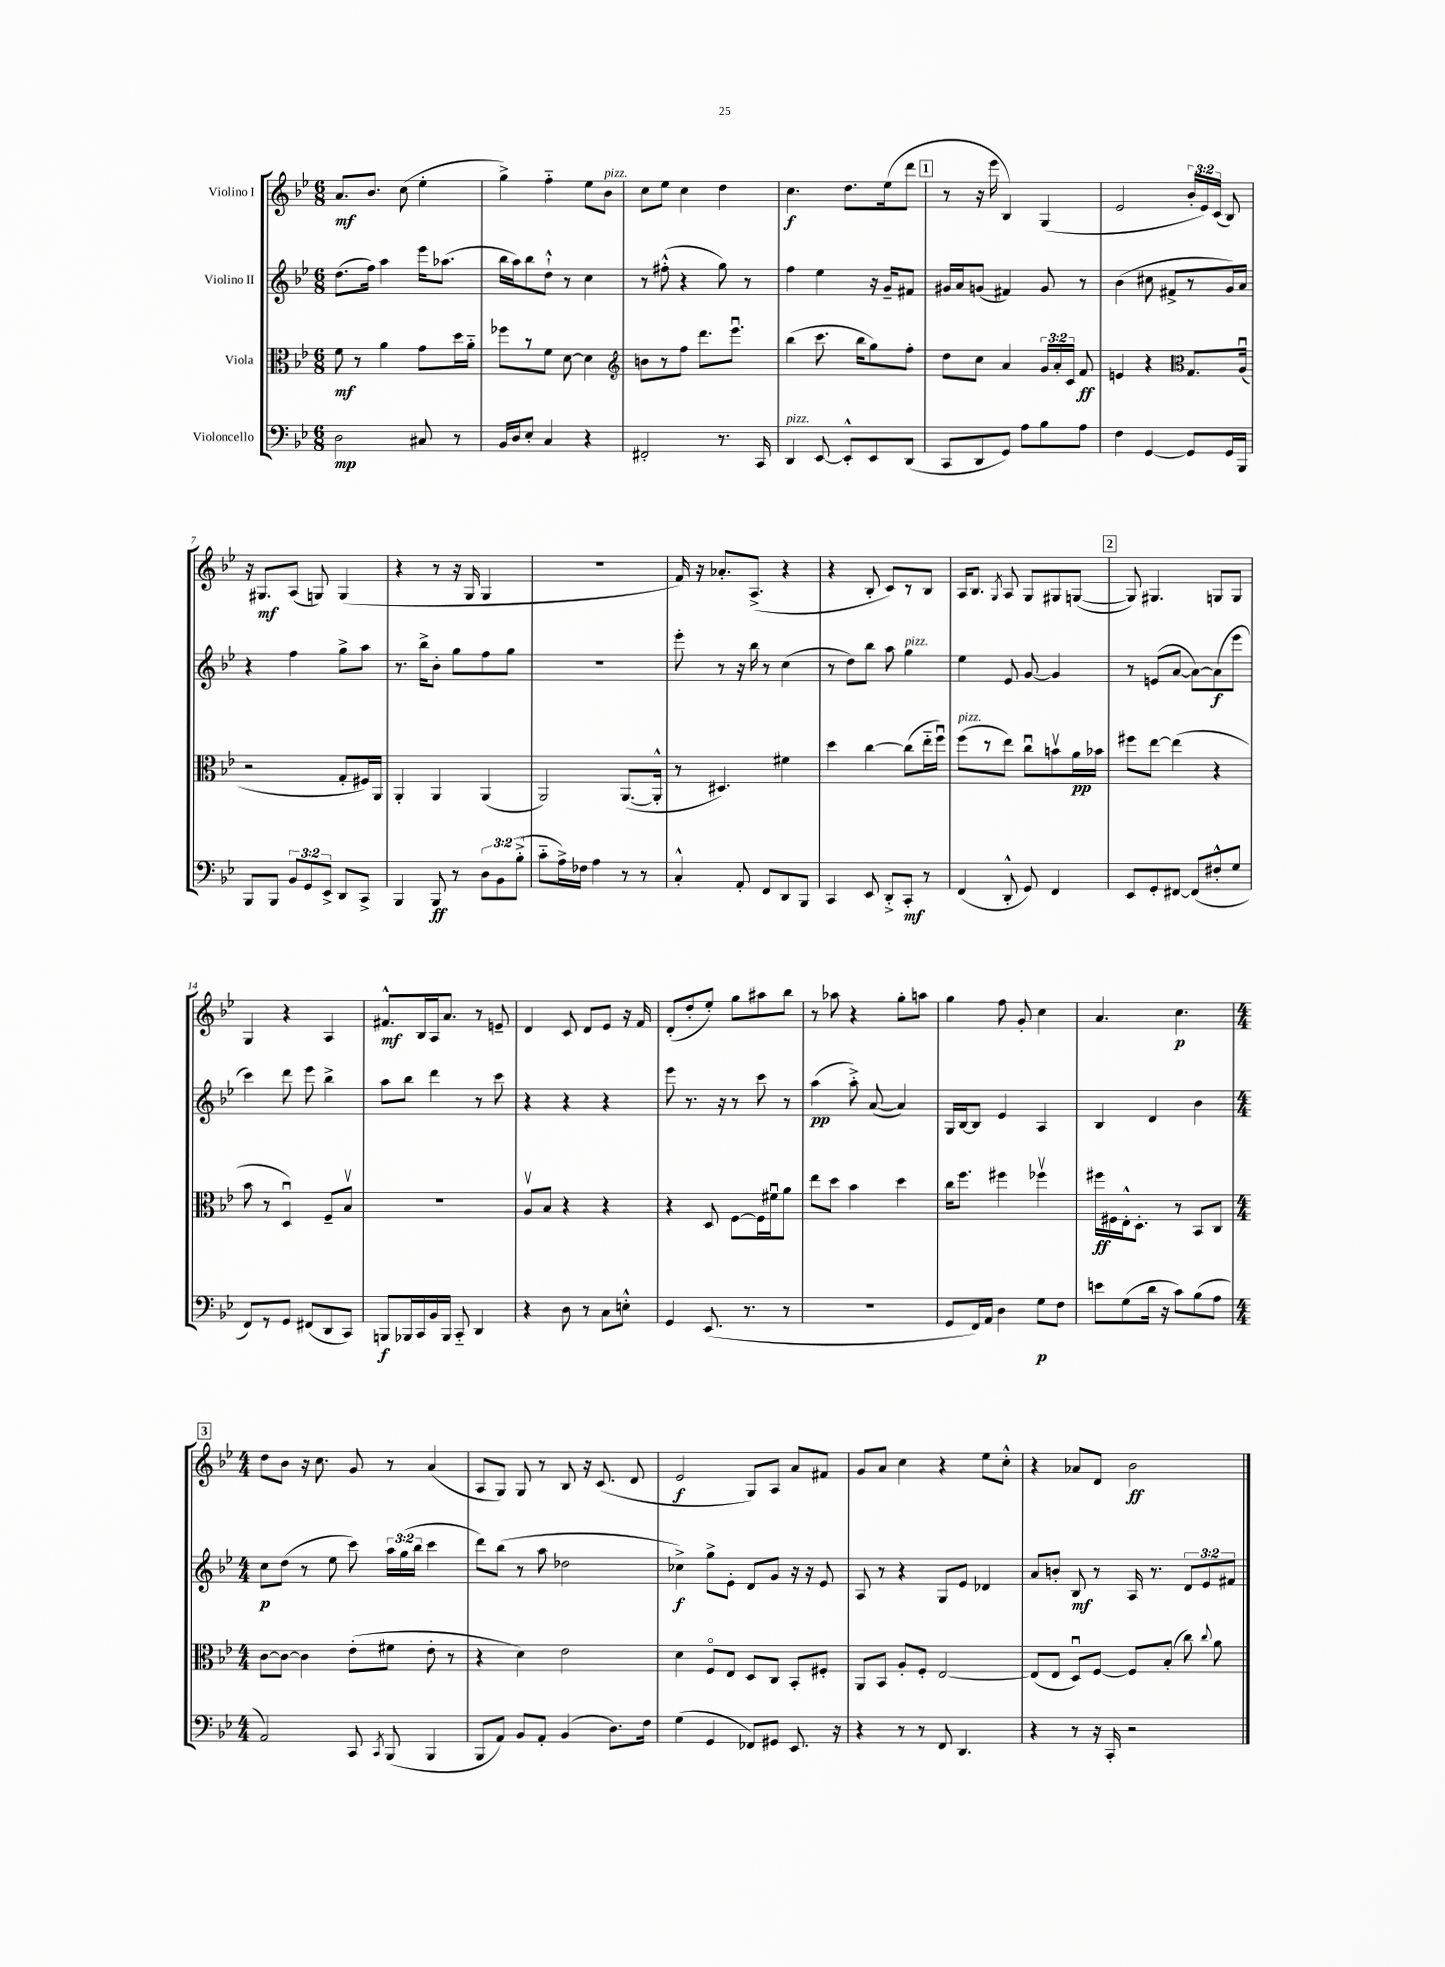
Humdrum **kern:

**kern	**dynam	**kern	**dynam	**kern	**dynam	**kern	**dynam
*part4	*part4	*part3	*part3	*part2	*part2	*part1	*part1
*staff4	*staff4	*staff3	*staff3	*staff2	*staff2	*staff1	*staff1
*I"Violoncello	*	*I"Viola	*	*I"Violino II	*	*I"Violino I	*
*clefF4	*	*clefC3	*	*clefG2	*	*clefG2	*
*k[b-e-]	*	*k[b-e-]	*	*k[b-e-]	*	*k[b-e-]	*
*M6/8	*	*M6/8	*	*M6/8	*	*M6/8	*
=1	=1	=1	=1	=1	=1	=1	=1
2D\	mp	8f\	mf	(8.dd\L	.	8.a/L	mf
.	.	8r	.	.	.	.	.
.	.	.	.	16ff\Jk)	.	8.b-/J	.
.	.	4a\	.	4aa\	.	.	.
.	.	.	.	.	.	(8cc\	.
8C#X/	.	8g\L	.	16eee-\KL	.	4ee-'\	.
.	.	.	.	(8.aa-X\J	.	.	.
8r	.	16dd\L	.	.	.	.	.
.	.	16a\JJ	.	.	.	.	.
=2	=2	=2	=2	=2	=2	=2	=2
16BB-/LL	.	8ff-X\L	.	16bb-\LL	.	4gg^\)	.
16D/J	.	.	.	16aa\J)	.	.	.
8E-'/J	.	8r	.	8bb-\	.	.	.
4C/	.	8f\J	.	8dd`^^\J	.	4ff\	.
.	.	[8d\	.	8r	.	.	.
4r	.	4d\]	.	4cc\	.	8ee-\L	.
!	!	!	!	!	!	!LO:TX:a:i:t=pizz.	!
.	.	.	.	.	.	8b-\J	.
=3	=3	=3	=3	=3	=3	=3	=3
*	*	*clefG2	*	*	*	*	*
2FF#X'/	.	8bn\L	.	8r	.	8cc\L	.
.	.	8r	.	(8ff#X'^^\	.	8ee-\J	.
.	.	8ff\J	.	4r	.	4cc\	.
.	.	8.ddd\L	.	.	.	.	.
8.r	.	.	.	8gg\)	.	4dd\	.
.	.	8.eee-u\J	.	.	.	.	.
.	.	.	.	8r	.	.	.
16CC/	.	.	.	.	.	.	.
=4	=4	=4	=4	=4	=4	=4	=4
!LO:TX:a:i:t=pizz.	!	!	!	!	!	!	!
4DD/	.	(4bb-\	.	4ff\	.	4.cc\	f
[8EE-/	.	8.ccc\	.	4ee-\	.	.	.
8EE-'^^/L]	.	.	.	.	.	8.dd\L	.
.	.	16bb-\KL	.	.	.	.	.
8EE-/	.	8gg\)	.	16r	.	.	.
.	.	.	.	16g~/KL	.	(16ee-\k	.
(8DD/J	.	8ff'\J	.	8f#X/J	.	8ddd\J	.
!!LO:REH:place=s1:t=1
=5	=5	=5	=5	=5	=5	=5	=5
8CC/L	.	8dd\L	.	16g#X/LL	.	8r	.
.	.	.	.	16a/J	.	.	.
8DD/	.	8cc\J	.	(8gn/J	.	16r	.
.	.	.	.	.	.	16eee-\	.
8GG/J)	.	4a/	.	4f#X/)	.	4B-/)	.
8A\L	.	.	.	.	.	.	.
8B-\	.	24g/LL	.	8g/	.	(4G/	.
.	.	24a'/	.	.	.	.	.
.	.	24c/JJ	.	.	.	.	.
8A\J	.	8f/	ff	8r	.	.	.
=6	=6	=6	=6	=6	=6	=6	=6
4F\	.	4en/	.	(4b-\	.	2e-/	.
[4GG/	.	4r	.	8cc#X\	.	.	.
.	.	.	.	8f#X^/L	.	.	.
*	*	*clefC3	*	*	*	*	*
8GG/L]	.	8.G/L	.	8r	.	24b-'/LL	.
.	.	.	.	.	.	24e-/)	.
.	.	.	.	.	.	(24c/JJ	.
16GG/L	.	.	.	16g/L)	.	8B-/)	.
16BBB-/JJ	.	(16Au/Jk	.	16a/JJ	.	.	.
!!LO:LB:g=z
=7	=7	=7	=7	=7	=7	=7	=7
8BBB-/L	.	2r	.	4r	.	16r	.
.	.	.	.	.	.	8.G#X/L	mf
8BBB-/J	.	.	.	.	.	.	.
12BB-/L	.	.	.	4ff\	.	(8A/J	.
12GG/	.	.	.	.	.	.	.
.	.	.	.	.	.	8Gn/)	.
12EE-^/J	.	.	.	.	.	.	.
8DD/L	.	8G'/L	.	8gg^\L	.	(4G/	.
8CC^/J	.	16F#X/L)	.	8aa\J	.	.	.
.	.	16AA/JJ	.	.	.	.	.
=8	=8	=8	=8	=8	=8	=8	=8
4BBB-/	.	4AA'/	.	8.r	.	4r	.
.	.	.	.	16bb-^\KL	.	.	.
8BBB-/	ff	4AA/	.	8b-'\J	.	8r	.
8r	.	.	.	8gg\L	.	16r	.
.	.	.	.	.	.	16G/	.
12D\L	.	(4AA/	.	8ff\	.	4G/	.
12BB-\	.	.	.	.	.	.	.
.	.	.	.	8gg\J	.	.	.
(12B-'^\J	.	.	.	.	.	.	.
=9	=9	=9	=9	=9	=9	=9	=9
8c\L	.	2AA/)	.	2.r	.	2.r	.
16A^\L)	.	.	.	.	.	.	.
16F-X\JJ	.	.	.	.	.	.	.
4A\	.	.	.	.	.	.	.
8r	.	([8.AA/L	.	.	.	.	.
8r	.	.	.	.	.	.	.
.	.	16AA'^^/Jk]	.	.	.	.	.
=10	=10	=10	=10	=10	=10	=10	=10
4C'^^/	.	8r	.	8eee-'\	.	16f/)	.
.	.	.	.	.	.	16r	.
.	.	4.D#X/)	.	8r	.	8.a-X'/L	.
8AA'/	.	.	.	16r	.	.	.
.	.	.	.	16bb-\	.	(8.A^/J	.
8FF/L	.	.	.	8r	.	.	.
8DD/	.	4f#X\	.	(4cc\	.	4r	.
8BBB-/J	.	.	.	.	.	.	.
=11	=11	=11	=11	=11	=11	=11	=11
4CC/	.	4dd\	.	8r	.	4r	.
.	.	.	.	8dd\L)	.	.	.
8EE-/	.	[4cc\	.	8bb-\J	.	8B-'/	.
8DD'^/L	.	.	.	8aa\	.	8c/L)	.
!	!	!	!	!LO:TX:a:i:t=pizz.	!	!	!
8CC'/J	mf	(8cc\L]	.	4gg\	.	8r	.
8r	.	16ee-\L	.	.	.	8B-/J	.
.	.	16ffu\JJ)	.	.	.	.	.
=12	=12	=12	=12	=12	=12	=12	=12
!	!	!LO:TX:a:i:t=pizz.	!	!	!	!	!
(4FF/	.	(8ff\L	.	4ee-\	.	16A/KL	.
.	.	.	.	.	.	8.B-/J	.
.	.	8r	.	.	.	.	.
.	.	.	.	.	.	8qG/	.
8DD'^^/	.	8ee-\J)	.	8e-/	.	8A/	.
8GG/)	.	8ccu\L	.	[8g/	.	8G/L	.
4FF/	.	8bnv\	.	4g/]	.	8G#X/	.
.	.	16a\L	pp	.	.	([8Gn/J	.
.	.	16b-X\JJ	.	.	.	.	.
!!LO:REH:place=s1:t=2
=13	=13	=13	=13	=13	=13	=13	=13
8EE-/L	.	8ff#X\L	.	8r	.	8G/])	.
8GG'/	.	[8ee-\J	.	(8en/L	.	4.G#X/	.
[8FF#X/J	.	(4ee-\]	.	[8a/J	.	.	.
(8FF#/L]	.	.	.	8a\L_)	.	.	.
8F#X'^^/	.	4r	.	(8a\]	f	8Gn/L	.
8G/J	.	.	.	8eee-\J	.	8G/J	.
!!LO:LB:g=z
=14	=14	=14	=14	=14	=14	=14	=14
8FF/L)	.	8b-\	.	4ccc\)	.	4G/	.
8r	.	8r	.	.	.	.	.
8GG/J	.	4Du/)	.	8ddd\	.	4r	.
(8FF#X/L	.	.	.	8eee-\	.	.	.
8DD/	.	8F~/L	.	4bb-^\	.	4A/	.
8CC/J)	.	8B-v/J	.	.	.	.	.
=15	=15	=15	=15	=15	=15	=15	=15
8BBBn/L	f	2.r	.	8aa\L	.	8.f#X^^/L	mf
16BBB-X/L	.	.	.	8bb-\J	.	.	.
16CC/	.	.	.	.	.	16B-/L	.
16BB-/	.	.	.	4ddd\	.	16A/J	.
16BBB-/JJ	.	.	.	.	.	8.a/J	.
8CC/	.	.	.	.	.	.	.
4DD/	.	.	.	8r	.	8r	.
.	.	.	.	8ccc\	.	8en~/	.
=16	=16	=16	=16	=16	=16	=16	=16
4r	.	8Av/L	.	4r	.	4d/	.
.	.	8B-/J	.	.	.	.	.
8D\	.	4r	.	4r	.	8c/	.
8r	.	.	.	.	.	8d/L	.
8C\L	.	4r	.	4r	.	8e-/J	.
8En'^^\J	.	.	.	.	.	16r	.
.	.	.	.	.	.	16f/	.
=17	=17	=17	=17	=17	=17	=17	=17
4GG/	.	4r	.	8eee-\	.	(8d'/L	.
.	.	.	.	8.r	.	8dd'/	.
(8.EE-/	.	8D/	.	.	.	8ee-'/J)	.
.	.	.	.	16r	.	.	.
.	.	[8F\L	.	8r	.	8gg\L	.
8.r	.	.	.	.	.	.	.
.	.	16F\L]	.	8ccc\	.	8aa#X\	.
.	.	16f#Xu\J	.	.	.	.	.
8r	.	8a\J	.	8r	.	8bb-\J	.
=18	=18	=18	=18	=18	=18	=18	=18
2.r	.	8ee-\L	.	(4aa\	pp	8r	.
.	.	8dd\J	.	.	.	8aa-X\	.
.	.	4b-\	.	8aa'^\)	.	4r	.
.	.	.	.	([8a/	.	.	.
.	.	4dd\	.	4a/])	.	8gg'\L	.
.	.	.	.	.	.	8aan\J	.
=19	=19	=19	=19	=19	=19	=19	=19
8GG/L	.	16cc\KL	.	16G/LL	.	4gg\	.
.	.	8.ff\J	.	[16B-/J	.	.	.
16FF/L)	.	.	.	8B-/J]	.	.	.
16AA/JJ	.	.	.	.	.	.	.
4D\	.	4ff#X\	.	4e-/	.	8ff\	.
.	.	.	.	.	.	8g'/	.
8G\L	p	4ff-Xv\	.	4A/	.	4cc\	.
8F\J	.	.	.	.	.	.	.
=20	=20	=20	=20	=20	=20	=20	=20
8en\L	.	16ff#X\LL	ff	4B-/	.	4.a/	.
.	.	16F#X\	.	.	.	.	.
(8G\	.	16E-'^^\J	.	.	.	.	.
.	.	8.D'\J	.	.	.	.	.
16d\Jk	.	.	.	4d/	.	.	.
16r	.	.	.	.	.	.	.
8c\L)	.	8r	.	.	.	4.cc\	p
(8B-\	.	8BB-/L	.	4b-\	.	.	.
8A\J	.	8C/J	.	.	.	.	.
!!LO:LB:g=z
!!LO:REH:place=s1:t=3
=21	=21	=21	=21	=21	=21	=21	=21
*M4/4	*	*M4/4	*	*M4/4	*	*M4/4	*
2AA/)	.	[8c\L	.	8cc\L	p	8dd\L	.
.	.	8c\J_	.	(8dd\J	.	8b-\J	.
.	.	4c\]	.	8r	.	16r	.
.	.	.	.	.	.	8.cc\	.
.	.	.	.	8ee-\	.	.	.
8CC/	.	(8e-'\L	.	8ccc\)	.	8g/	.
8qCC/	.	.	.	.	.	.	.
(8BBB-/	.	8f#X\J	.	24aa\LL	.	8r	.
.	.	.	.	(24gg\	.	.	.
.	.	.	.	24bb-\JJ	.	.	.
4BBB-/	.	8e-'\	.	4ccc\	.	(4a/	.
.	.	8r	.	.	.	.	.
=22	=22	=22	=22	=22	=22	=22	=22
8BBB-/L	.	4r	.	8ddd\L)	.	8A/L	.
8AA/J)	.	.	.	(8bb-\J	.	8G/J)	.
8BB-/L	.	4d\)	.	8r	.	8G/	.
8AA'/J	.	.	.	8aa\	.	8r	.
(4BB-/	.	2e-\	.	2dd-X\	.	8B-/	.
.	.	.	.	.	.	16r	.
.	.	.	.	.	.	(8.c/	.
8.D\L)	.	.	.	.	.	.	.
.	.	.	.	.	.	8d/	.
16F\Jk	.	.	.	.	.	.	.
=23	=23	=23	=23	=23	=23	=23	=23
(4G\	.	4d\	.	4cc-X^\)	f	2e-/	f
4GG/	.	8F/L	.	8gg^\L	.	.	.
.	.	8E-/J	.	8e-'\J	.	.	.
8FF-X/L)	.	8D/L	.	8d/L	.	8G/L)	.
8GG#X/J	.	8C/J	.	8g/J	.	8A/J	.
8.EE-/	.	8BB-'/L	.	16r	.	8a/L	.
.	.	.	.	16r	.	.	.
.	.	8F#X'/J	.	8e-/	.	8f#X/J	.
16r	.	.	.	.	.	.	.
=24	=24	=24	=24	=24	=24	=24	=24
4r	.	8AA/L	.	8A/	.	8g/L	.
.	.	8BB-/J	.	8r	.	8a/J	.
8r	.	8A'/L	.	4r	.	4cc\	.
8r	.	8F'/J	.	.	.	.	.
8FF/	.	[2E-/	.	8G/L	.	4r	.
4.DD/	.	.	.	8e-/J	.	.	.
.	.	.	.	4d-X/	.	8ee-\L	.
.	.	.	.	.	.	8cc'^^\J	.
=25	=25	=25	=25	=25	=25	=25	=25
4r	.	(8E-/L]	.	8a/L	.	4r	.
.	.	8E-/J	.	8bn'/J	.	.	.
8r	.	8Du/L)	.	8B-/	mf	8a-X/L	.
16r	.	[8F/J	.	8r	.	8d/J	.
16CC'/	.	.	.	.	.	.	.
2r	.	8F/L]	.	16A/	.	2b-\	ff
.	.	.	.	8.r	.	.	.
.	.	(8B-'/J	.	.	.	.	.
.	.	8cc\)	.	12d/L	.	.	.
.	.	.	.	12e-/	.	.	.
.	.	8qqcc/	.	.	.	.	.
.	.	8a\	.	.	.	.	.
.	.	.	.	12f#X/J	.	.	.
==	==	==	==	==	==	==	==
*-	*-	*-	*-	*-	*-	*-	*-
